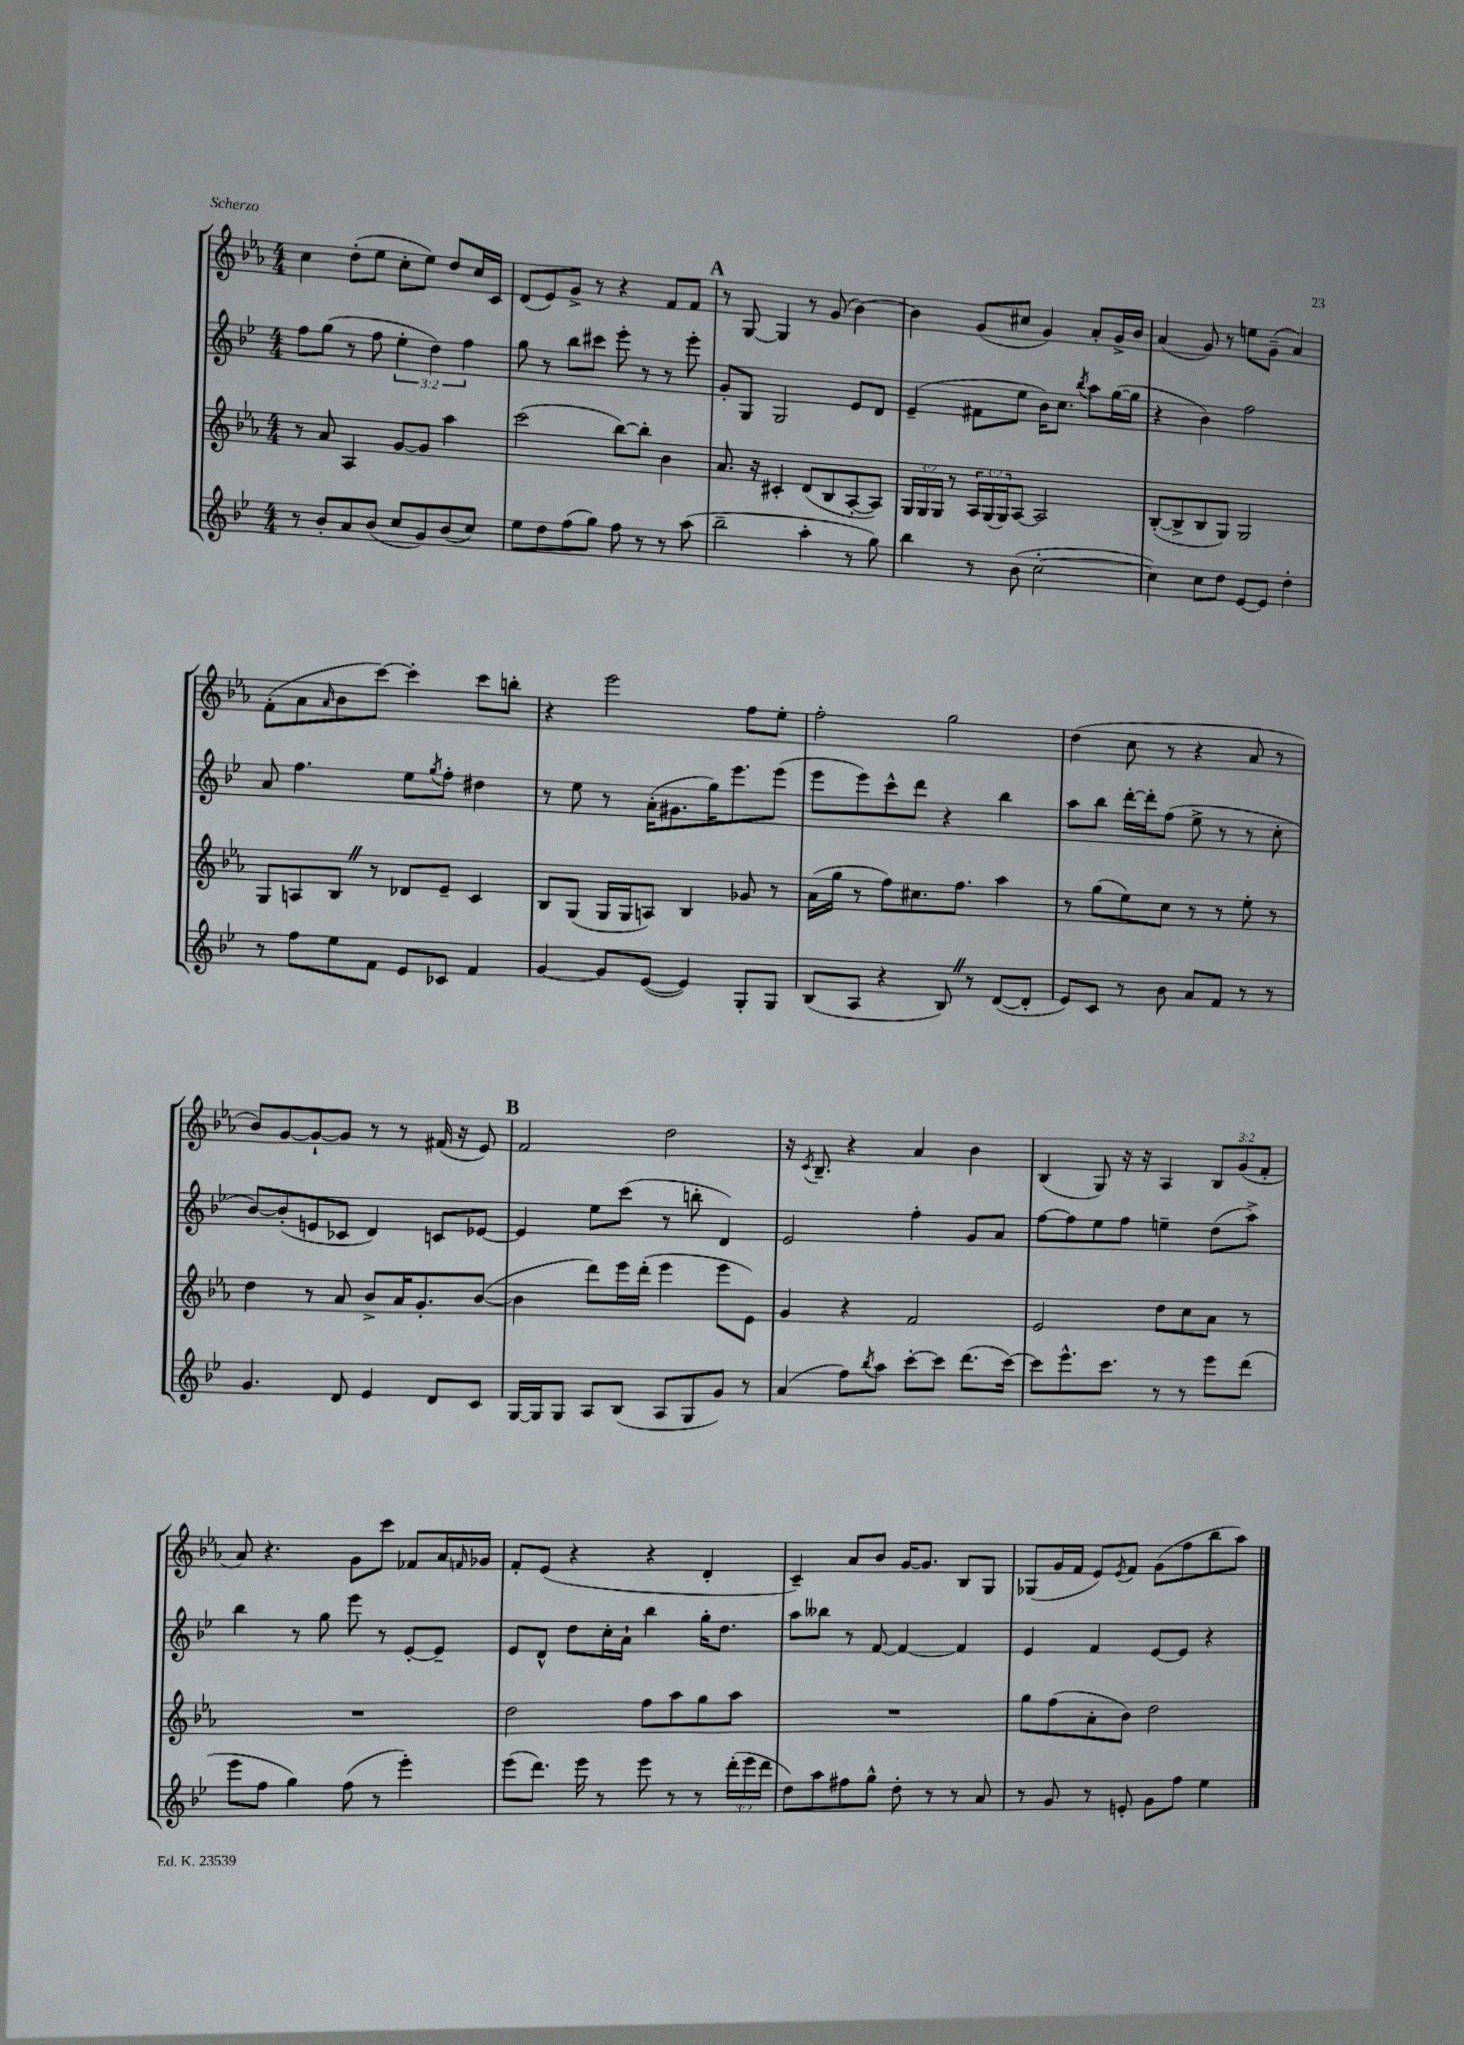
<<
\new StaffGroup <<
\new Staff = "s0" {
    \clef treble \key ees \major \numericTimeSignature \time 4/4 \override Staff.TupletNumber.text = #tuplet-number::calc-fraction-text
    c''4 d''8-.( ees''8 c''8-. ees''8) d''8 c''16 c'16 |
    d'8( ees'8) g'8-> r8 r4 f'8 f'8 |
    \mark \markup { \bold "A" } r8 g8~ g4 r8 g'8( bes'4~) |
    bes'4 g'8( cis''8 g'4) aes'8-. g'16-> bes'16 |
    aes'4( g'8) r8 e''8 g'8--( aes'4) |
    f'8-.( aes'8 \grace { aes'16 } bes'8 c'''8~) c'''4-. c'''8 b''8-. |
    r4 ees'''2 f''8 ees''8-. |
    f''2-. g''2 |
    d''4( c''8 r8 r4 aes'8 r8 |
    bes'8) g'8~ g'8~-! g'8 r8 r8 fis'16( r16 ees'8) |
    \mark \markup { \bold "B" } f'2 d''2 |
    r16 \acciaccatura { c'8 } bes8.-- r4 aes'4 bes'4 |
    bes4( g8) r16 r16 aes4 \tuplet 3/2 { bes8 g'8( f'8-. } |
    aes'8) r4. g'8 c'''8 fes'8 aes'16 \grace { f'16 } ges'16 |
    f'8-. ees'8( r4 r4 d'4-. |
    c'4--) aes'8 bes'8 g'16~ g'8. bes8 g8 |
    ges8( g'16 f'16 ees'8) \acciaccatura { ees'8 } f'8 g'8( f''8 bes''8 aes''8) \bar "|." |
}
\new Staff = "s1" {
    \clef treble \key bes \major \numericTimeSignature \time 4/4 \override Staff.TupletNumber.text = #tuplet-number::calc-fraction-text
    f''8 g''8( r8 f''8 \tuplet 3/2 { ees''4-. d''4) f''4 } |
    g''8 r8 bes''8 cis'''8 ees'''8-. r8 r8 ees'''8-. |
    \mark \markup { \bold "A" } g'8-. g8 g2 ees'8 d'8 |
    ees'4--( fis'8 ees''8 bes'16) c''8. \acciaccatura { bes''8 } a''8 g''16~( g''16 |
    r4 bes'4) f''2 |
    a'8 f''4. ees''8 \acciaccatura { g''8 } f''8-. dis''4 |
    r8 ees''8 r8 a'16-.( gis'8. g''16) ees'''8. ees'''8( |
    ees'''8 ees'''8) c'''8-^ d'''8 r4 bes''4 |
    a''8 bes''8 d'''16~-. d'''16-. f''8( ees''8-> r8 r8 c''8-. |
    bes'8~) bes'8-.( e'8 ces'8 d'4) c'8 ees'8~ |
    \mark \markup { \bold "B" } ees'4 ees''8 c'''8( r8 b''8-. d'4) |
    ees'2 f''4-. g'8 a'8 |
    f''8~ f''8 ees''8 f''8 e''4-- d''8( a''8->) |
    bes''4 r8 g''8 ees'''8 r8 ees'8~-. ees'8-- |
    ees'8 d'8-^ d''8 c''16-. a'16-! bes''4 g''16-. d''8. |
    a''8 beses''8 r8 f'8~ f'4~ f'4 |
    ees'4 f'4 ees'8~ ees'8 r4 \bar "|." |
}
\new Staff = "s2" {
    \clef treble \key ees \major \numericTimeSignature \time 4/4 \override Staff.TupletNumber.text = #tuplet-number::calc-fraction-text
    r8 aes'8 aes4 g'8~ g'8 aes''4 |
    c'''2( bes''8~) bes''8-. bes'4 |
    \mark \markup { \bold "A" } aes'8. r16 cis'4-. d'8( bes8 aes8~-. aes8) |
    \tuplet 3/2 { g16 g16 g16 } r8 \tuplet 3/2 { aes16 g16( g16) } aes8~ aes2 |
    bes8~-.( bes8-> bes8 g8) g2 |
    g8 a8 bes8 \once \override BreathingSign.text = \markup { \musicglyph "scripts.caesura.straight" } \breathe r8 des'8 ees'8-- c'4 |
    bes8 g8( g16 g16 a8) bes4 ges'8 r8 |
    aes'16( g''16 r8 f''8) cis''8. f''8. aes''4 |
    r8 g''8( ees''8) c''8 r8 r8 ees''8-. r8 |
    d''4 r8 aes'8 bes'8-> aes'16 g'8.-. bes'8~( |
    \mark \markup { \bold "B" } bes'4 d'''8) ees'''16 d'''16-.( ees'''4 ees'''8 ees'8) |
    g'4 r4 f'2 |
    ees'2 d''8 c''8 aes'8 r8 |
    R1 |
    d''2 f''8 aes''8 g''8 aes''8 |
    R1 |
    g''8 f''8( aes'8-. bes'8) d''2 \bar "|." |
}
\new Staff = "s3" {
    \clef treble \key bes \major \numericTimeSignature \time 4/4 \override Staff.TupletNumber.text = #tuplet-number::calc-fraction-text
    r8 bes'8-. a'8 bes'8( c''8 g'8) bes'8( c''8) |
    ees''8 d''8 f''8( g''8) f''8 r8 r8 a''8( |
    \mark \markup { \bold "A" } bes''2-- a''4-. r8 g''8) |
    bes''4 r8 bes'8( c''2~-. |
    c''4) c''8 d''8 ees'8~ ees'8 d''4-. |
    r8 f''8 ees''8 f'8 ees'8 ces'8 f'4 |
    g'4~ g'8 ees'8~( ees'4) g8-. g8 |
    bes8( a8 r4 bes8) \once \override BreathingSign.text = \markup { \musicglyph "scripts.caesura.straight" } \breathe r8 d'8~( d'8-. |
    ees'8) c'8 r8 bes'8 a'8 f'8 r8 r8 |
    g'4. d'8 ees'4 d'8 c'8 |
    \mark \markup { \bold "B" } g16~ g16 g8 a8 bes8( a8 g8 g'8) r8 |
    a'4( f''8) \acciaccatura { bes''8 } a''8 c'''8~-. c'''8 d'''8.( c'''16~) |
    c'''8 ees'''8.-^ c'''8. r8 r8 ees'''8 d'''8( |
    ees'''8 f''8 g''4) f''8( r8 ees'''4-.) |
    ees'''8( d'''8.) ees'''16 r8 ees'''8 r8 r8 \tuplet 3/2 { d'''16-.( ees'''16 d'''16 } |
    d''8) a''8 fis''8 g''8-^ d''8-. r8 r8 a'8 |
    r8 g'8 r8 e'8-. g'8 f''8 ees''4 \bar "|." |
}
>>
>>
\layout { \context { \Score \remove "Bar_number_engraver" } }
